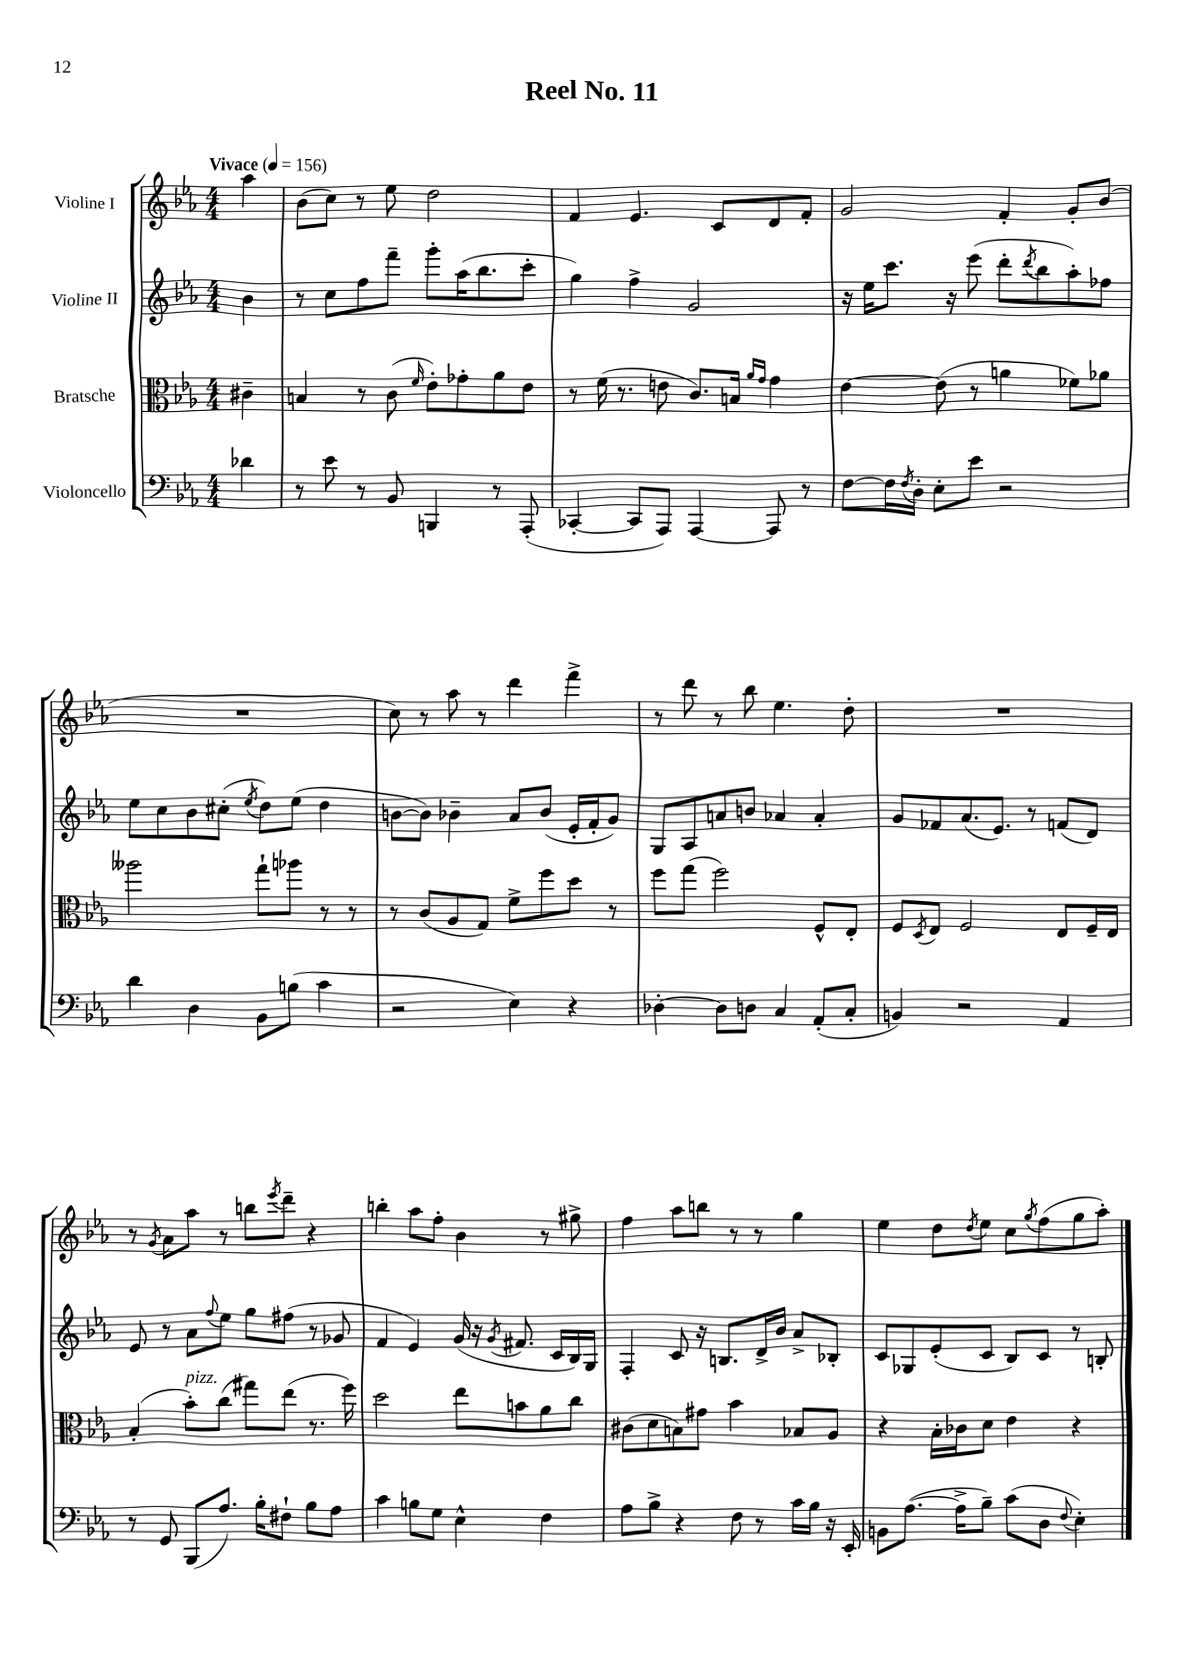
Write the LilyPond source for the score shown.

\header { title = "Reel No. 11" }
<<
\new StaffGroup <<
\new Staff = "s0" \with { instrumentName = "Violine I" } {
    \clef treble \key ees \major \numericTimeSignature \time 4/4 \partial 4 \tempo "Vivace" 4 = 156
    aes''4 |
    bes'8( c''8) r8 ees''8 d''2 |
    f'4 ees'4. c'8 d'8 f'8-. |
    g'2 f'4-. g'8-. bes'8( |
    R1 |
    c''8) r8 aes''8 r8 d'''4 f'''4-> |
    r8 d'''8 r8 bes''8 ees''4. d''8-. |
    R1 |
    r8 \acciaccatura { g'8 } aes'8 aes''8 r8 b''8 \acciaccatura { ees'''8 } d'''8-- r4 |
    b''4-. aes''8 f''8-. bes'4 r8 gis''8-> |
    f''4 aes''8 b''8 r8 r8 g''4 |
    ees''4 d''8 \acciaccatura { d''8 } ees''8 c''8 \acciaccatura { g''8 } f''8( g''8 aes''8-.) \bar "|." |
}
\new Staff = "s1" \with { instrumentName = "Violine II" } {
    \clef treble \key ees \major \numericTimeSignature \time 4/4 \partial 4
    bes'4 |
    r8 c''8 f''8 f'''8-- g'''8-. aes''16( bes''8. c'''8-. |
    g''4) f''4-> g'2 |
    r16 ees''16 c'''8. r16 ees'''8( d'''8-. \acciaccatura { d'''8 } bes''8 aes''8-.) fes''8 |
    ees''8 c''8 bes'8 cis''8-.( \acciaccatura { ees''8 } d''8) ees''8( d''4 |
    b'8~ b'8) bes'4-- aes'8 bes'8( ees'16-. f'16-. g'8) |
    g8 aes8 a'8 b'8 aes'4 aes'4-. |
    g'8 fes'8 aes'8.( ees'8.) r8 f'8( d'8) |
    ees'8 r8 aes'8 \appoggiatura { f''8 } ees''8 g''8 fis''8( r8 ges'8 |
    f'4 ees'4) g'16( r16 \acciaccatura { g'8 } fis'8. c'16 bes16) g16 |
    f4-. c'8 r16 b8. d'16-> bes'16 aes'8-> bes8-. |
    c'8 ges8 ees'8-.( c'8 bes8) c'8 r8 b8-. \bar "|." |
}
\new Staff = "s2" \with { instrumentName = "Bratsche" } {
    \clef alto \key ees \major \numericTimeSignature \time 4/4 \partial 4
    cis'4-- |
    b4 r8 c'8( \grace { f'16 } ees'8-.) ges'8-. aes'8 ees'8 |
    r8 f'16( r8. e'8 c'8.) b16 \grace { aes'16 g'16 } g'4 |
    ees'4~ ees'8( r8 a'4 fes'8) aes'8 |
    aeses''2 g''8-! aes''8 r8 r8 |
    r8 c'8( aes8 g8) f'8-> f''8 d''8 r8 |
    f''8 g''8( f''2) f8-^ ees8-. |
    f8 \acciaccatura { d8 } ees8 f2 ees8 f16-- ees16 |
    bes4-.( bes'8-.^\markup { \italic "pizz." }) c''8( gis''8) ees''8( r8. f''16) |
    d''2 ees''8 b'8 aes'8 c''8 |
    cis'8( d'8 b8) gis'8 bes'4 bes8 aes8 |
    r4 bes16-. ces'16 d'8 ees'4 r4 \bar "|." |
}
\new Staff = "s3" \with { instrumentName = "Violoncello" } {
    \clef bass \key ees \major \numericTimeSignature \time 4/4 \partial 4
    des'4 |
    r8 ees'8 r8 bes,8 b,,4 r8 aes,,8-.( |
    ces,4~-. ces,8 aes,,8) aes,,4~ aes,,8 r8 |
    f8~ f16 \acciaccatura { f8 } d16-. ees8-. ees'8 r2 |
    d'4 d4 bes,8 b8( c'4 |
    r2 ees4) r4 |
    des4~-. des8 d8 c4 aes,8-.( c8-. |
    b,4) r2 aes,4 |
    r8 g,8 bes,,8( aes8.) bes16-. fis8-! bes8 aes8 |
    c'4 b8 g8 ees4-^ f4 |
    aes8 bes8-> r4 f8 r8 c'16 bes16 r16 ees,16-. |
    b,8 aes8.~( aes16-> bes8--) c'8( d8 \appoggiatura { f8 } ees4-.) \bar "|." |
}
>>
>>
\layout { \context { \Score \remove "Bar_number_engraver" } }
